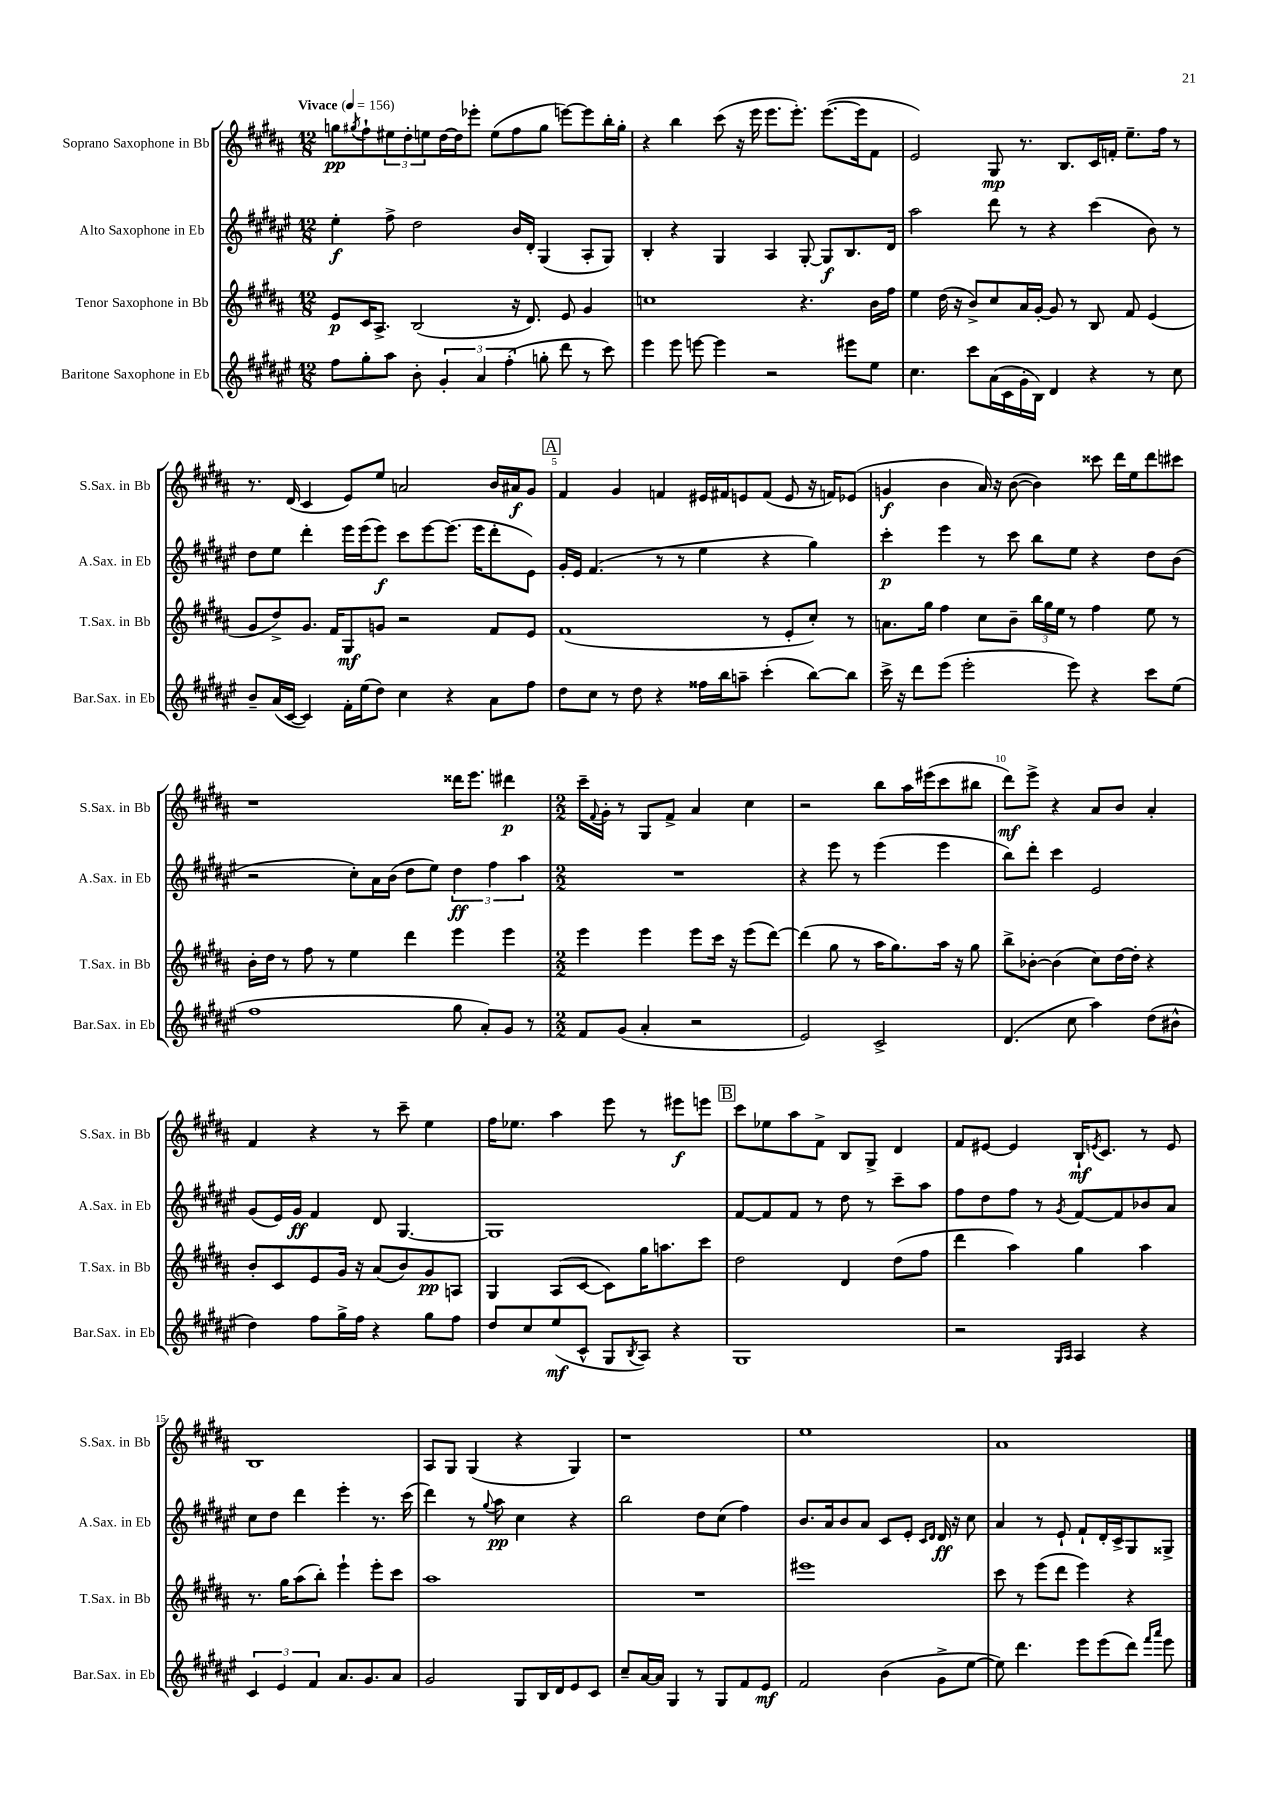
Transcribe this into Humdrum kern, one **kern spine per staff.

**kern	**dynam	**kern	**dynam	**kern	**dynam	**kern	**dynam
*part4	*part4	*part3	*part3	*part2	*part2	*part1	*part1
*staff4	*staff4	*staff3	*staff3	*staff2	*staff2	*staff1	*staff1
*I"Baritone Saxophone in Eb	*	*I"Tenor Saxophone in Bb	*	*I"Alto Saxophone in Eb	*	*I"Soprano Saxophone in Bb	*
*I'Bar.Sax. in Eb	*	*I'T.Sax. in Bb	*	*I'A.Sax. in Eb	*	*I'S.Sax. in Bb	*
*clefG2	*	*clefG2	*	*clefG2	*	*clefG2	*
*k[f#c#g#d#a#e#]	*	*k[f#c#g#d#a#]	*	*k[f#c#g#d#a#e#]	*	*k[f#c#g#d#a#]	*
*M12/8	*	*M12/8	*	*M12/8	*	*M12/8	*
*MM156	*	*MM156	*	*MM156	*	*MM156	*
=1	=1	=1	=1	=1	=1	=1	=1
!	!	!	!	!	!	!LO:TX:a:B:t=Vivace	!
8ff#\L	.	8e/L	p	4ee#'\	f	8ggn\L	pp
.	.	.	.	.	.	8qgg#X/	.
8gg#'\	.	16c#/K	.	.	.	8ff#`\	.
.	.	8.A#^/J	.	.	.	.	.
8aa#\J	.	.	.	8ff#^\	.	12ee#X\	.
.	.	.	.	.	.	12dd#'\	.
8b'\	.	(2B/	.	2dd#\	.	.	.
.	.	.	.	.	.	12een\	.
6g#'/	.	.	.	.	.	[16dd#\L	.
.	.	.	.	.	.	16dd#\J]	.
.	.	.	.	.	.	8eee-X'\J	.
6a#/	.	.	.	.	.	.	.
.	.	.	.	.	.	(8ee\L	.
(6ff#'\	.	.	.	.	.	.	.
.	.	16r	.	16b/LL	.	8ff#\	.
.	.	8.d#/)	.	16d#'/JJ	.	.	.
8ggn'\	.	.	.	(4G#/	.	8gg#\J	.
8ddd#\	.	8e/	.	.	.	[8eeen\L)	.
8r	.	4g#/	.	8A#'/L	.	8eee\]	.
8ccc#\)	.	.	.	8G#/J)	.	16bb'\L	.
.	.	.	.	.	.	16gg#'\JJ	.
=2	=2	=2	=2	=2	=2	=2	=2
4eee#\	.	1ccn	.	4B'/	.	4r	.
8eee#\	.	.	.	4r	.	4bb\	.
[8eeen\	.	.	.	.	.	.	.
4eee\]	.	.	.	4G#/	.	(8ccc#\	.
.	.	.	.	.	.	16r	.
.	.	.	.	.	.	16eee\	.
2r	.	.	.	4A#/	.	8.eee\L	.
.	.	.	.	.	.	8.eee'\J)	.
.	.	4.r	.	[8G#'/	.	.	.
.	.	.	.	8G#/L]	f	([8.eee\L	.
8eee#X\L	.	.	.	8.B/	.	.	.
.	.	.	.	.	.	16eee\k]	.
8ee#\J	.	16b\LL	.	.	.	8f#\J	.
.	.	16ff#\JJ	.	16d#/Jk	.	.	.
=3	=3	=3	=3	=3	=3	=3	=3
4.cc#\	.	4ee\	.	2aa#\	.	2e/)	.
.	.	(16dd#\	.	.	.	.	.
.	.	16r	.	.	.	.	.
8ccc#\L	.	8b^/L)	.	.	.	.	.
(16a#\L	.	8cc#/	.	8ddd#\	.	8G#/	mp
16c#\	.	.	.	.	.	.	.
16g#'\	.	16a#/L	.	8r	.	8.r	.
16B\JJ)	.	[16g#'/JJ	.	.	.	.	.
4d#/	.	8g#/]	.	4r	.	.	.
.	.	.	.	.	.	8.B/L	.
.	.	8r	.	.	.	.	.
4r	.	8B/	.	(4ccc#\	.	16c#/L	.
.	.	.	.	.	.	16fn'/JJ	.
.	.	8f#/	.	.	.	8.ee~\L	.
8r	.	(4e/	.	8b\)	.	.	.
.	.	.	.	.	.	16ff#\Jk	.
8cc#\	.	.	.	8r	.	8r	.
!!LO:LB:g=z
=4	=4	=4	=4	=4	=4	=4	=4
8b~/L	.	8g#/L	.	8dd#\L	.	8.r	.
(16a#/L	.	8dd#^/)	.	8ee#\J	.	.	.
[16c#/JJ	.	.	.	.	.	(16d#/	.
4c#/])	.	8.g#/J	.	4ddd#'\	.	4c#/	.
.	.	16f#/KL	.	.	.	.	.
16f#'\LL	.	8G#/	mf	16eee#\LL	.	8e/L)	.
(16ee#\J	.	.	.	(16eee#\J	.	.	.
8dd#\J)	.	8gn/J	.	8eee#\J)	f	8ee/J	.
4cc#\	.	2r	.	8ccc#\L	.	2an/	.
.	.	.	.	[8eee#\	.	.	.
4r	.	.	.	(8.eee#\J]	.	.	.
.	.	.	.	16eee#\KL	.	.	.
8a#\L	.	8f#/L	.	8ddd#'\	.	16b/LL	.
.	.	.	.	.	.	16a#X/J	f
8ff#\J	.	8e/J	.	8e#\J)	.	8g#/J	.
!!LO:REH:place=s1:t=A
=5	=5	=5	=5	=5	=5	=5	=5
8dd#\L	.	(1f#	.	16g#'/LL	.	4f#/	.
.	.	.	.	16e#/JJ	.	.	.
8cc#\J	.	.	.	(4.f#/	.	.	.
8r	.	.	.	.	.	4g#/	.
8dd#\	.	.	.	.	.	.	.
4r	.	.	.	8r	.	4fn/	.
.	.	.	.	8r	.	.	.
16ff##X\LL	.	.	.	4ee#\	.	16e#X/LL	.
16bb\J	.	.	.	.	.	16f#X/J	.
8aan~\J	.	.	.	.	.	8en/	.
(4ccc#'\	.	8r	.	4r	.	(8f#/J	.
.	.	8e'/L	.	.	.	8e/	.
[8bb\L)	.	8cc#'/J)	.	4gg#\)	.	16r	.
.	.	.	.	.	.	16fn/KL)	.
8bb\J]	.	8r	.	.	.	(8e-X/J	.
=6	=6	=6	=6	=6	=6	=6	=6
16ccc#^\	.	8.an\L	.	4ccc#'\	p	4gn/	f
16r	.	.	.	.	.	.	.
8ddd#\L	.	.	.	.	.	.	.
.	.	16gg#\Jk	.	.	.	.	.
(8eee#\J	.	4ff#\	.	4eee#\	.	4b\	.
2eee#'\	.	.	.	.	.	.	.
.	.	8cc#\L	.	8r	.	16a#/)	.
.	.	.	.	.	.	16r	.
.	.	8b~\J	.	8ccc#\	.	([8b\	.
.	.	24bb\LL	.	8bb\L	.	4b\])	.
.	.	24gg#\	.	.	.	.	.
.	.	24ee\JJ	.	.	.	.	.
8eee#\)	.	8r	.	8ee#\J	.	.	.
4r	.	4ff#\	.	4r	.	8ccc##X\	.
.	.	.	.	.	.	16ddd#\LL	.
.	.	.	.	.	.	16ee\J	.
8ccc#\L	.	8ee\	.	8dd#\L	.	8ddd#\	.
(8ee#\J	.	8r	.	(8b\J	.	8ccc#X\J	.
!!LO:LB:g=z
=7	=7	=7	=7	=7	=7	=7	=7
1ff#	.	16b'\LL	.	2r	.	1r	.
.	.	16dd#\JJ	.	.	.	.	.
.	.	8r	.	.	.	.	.
.	.	8ff#\	.	.	.	.	.
.	.	8r	.	.	.	.	.
.	.	4ee\	.	8cc#'\L)	.	.	.
.	.	.	.	16a#\L	.	.	.
.	.	.	.	(16b\JJ	.	.	.
.	.	4ddd#\	.	8dd#\L	.	.	.
.	.	.	.	8ee#\J)	.	.	.
8gg#\	.	4eee\	.	6dd#\	ff	16ddd##X\KL	.
.	.	.	.	.	.	8.eee\J	.
8a#'/L)	.	.	.	.	.	.	.
.	.	.	.	6ff#\	.	.	.
8g#/J	.	4eee\	.	.	.	4ddd#X\	p
.	.	.	.	6aa#\	.	.	.
8r	.	.	.	.	.	.	.
=8	=8	=8	=8	=8	=8	=8	=8
*M2/2	*	*M2/2	*	*M2/2	*	*M2/2	*
8f#/L	.	4eee\	.	1r	.	16ccc#~\LL	.
.	.	.	.	.	.	8qqf#/	.
.	.	.	.	.	.	16g#'\JJ	.
(8g#/J	.	.	.	.	.	8r	.
4a#'/	.	4eee\	.	.	.	8G#/L	.
.	.	.	.	.	.	8f#^/J	.
2r	.	8eee\L	.	.	.	4a#/	.
.	.	16ccc#\Jk	.	.	.	.	.
.	.	16r	.	.	.	.	.
.	.	(8eee\L	.	.	.	4cc#\	.
.	.	[8ddd#\J)	.	.	.	.	.
=9	=9	=9	=9	=9	=9	=9	=9
2e#/)	.	(4ddd#\]	.	4r	.	2r	.
.	.	8gg#\	.	8eee#\	.	.	.
.	.	8r	.	8r	.	.	.
2c#^/	.	16aa#\KL	.	(4eee#\	.	8bb\L	.
.	.	8.gg#\)	.	.	.	.	.
.	.	.	.	.	.	16aa#\L	.
.	.	.	.	.	.	(16eee#X\J	.
.	.	16aa#\Jk	.	4eee#\	.	8ccc#\	.
.	.	16r	.	.	.	.	.
.	.	8gg#\	.	.	.	8bb#X\J	.
=10	=10	=10	=10	=10	=10	=10	=10
(4.d#/	.	8bb^\L	.	8bb\L)	.	8ddd#\L)	mf
.	.	[8b-X'\J	.	8ddd#'\J	.	8eee^\J	.
.	.	(4b-\]	.	4ccc#\	.	4r	.
8cc#\	.	.	.	.	.	.	.
4aa#\)	.	8cc#\L)	.	2e#/	.	8a#/L	.
.	.	[16dd#\L	.	.	.	8b/J	.
.	.	16dd#'\JJ]	.	.	.	.	.
(8dd#\L	.	4r	.	.	.	4a#'/	.
8b#X^^\J	.	.	.	.	.	.	.
!!LO:LB:g=z
=11	=11	=11	=11	=11	=11	=11	=11
4dd#\)	.	8b'/L	.	(8g#/L	.	4f#/	.
.	.	8c#/	.	16e#/L)	.	.	.
.	.	.	.	16g#/JJ	ff	.	.
8ff#\L	.	8e/	.	4f#/	.	4r	.
16gg#^\L	.	16g#/Jk	.	.	.	.	.
16ff#\JJ	.	16r	.	.	.	.	.
4r	.	(8a#/L	.	8d#/	.	8r	.
.	.	8b/)	.	[4.G#/	.	8ccc#~\	.
8gg#\L	.	8g#/	pp	.	.	4ee\	.
8ff#\J	.	8An/J	.	.	.	.	.
=12	=12	=12	=12	=12	=12	=12	=12
8dd#/L	.	4G#/	.	1G#]	.	16ff#\KL	.
.	.	.	.	.	.	8.ee-X\J	.
8cc#/	.	.	.	.	.	.	.
(8ee#/	mf	(8A#/L	.	.	.	4aa#\	.
8c#^^/J	.	[8c#/J	.	.	.	.	.
8G#/L	.	8c#\L])	.	.	.	8eee\	.
8qB/	.	.	.	.	.	.	.
8A#/J)	.	16gg#\K	.	.	.	8r	.
.	.	8.aan\	.	.	.	.	.
4r	.	.	.	.	.	8eee#X\L	f
.	.	8ccc#\J	.	.	.	8eeen\J	.
!!LO:REH:place=s1:t=B
=13	=13	=13	=13	=13	=13	=13	=13
1G#	.	2dd#\	.	[8f#/L	.	8ccc#\L	.
.	.	.	.	8f#/]	.	8ee-X\	.
.	.	.	.	8f#/J	.	8aa#\	.
.	.	.	.	8r	.	8f#^\J	.
.	.	4d#/	.	8dd#\	.	8B/L	.
.	.	.	.	8r	.	8G#^/J	.
.	.	(8dd#\L	.	8ccc#~\L	.	4d#/	.
.	.	8ff#\J	.	8aa#\J	.	.	.
=14	=14	=14	=14	=14	=14	=14	=14
2r	.	4ddd#\	.	8ff#\L	.	8f#/L	.
.	.	.	.	8dd#\	.	[8e#X/J	.
.	.	4aa#\)	.	8ff#\J	.	4e#/]	.
.	.	.	.	8r	.	.	.
16qqG#/LL	.	.	.	.	.	.	.
16qqA#/JJ	.	.	.	8qg#/	.	.	.
4A#/	.	4gg#\	.	[8f#/L	.	16B`/KL	mf
.	.	.	.	.	.	8qen/	.
.	.	.	.	.	.	8.c#/J	.
.	.	.	.	8f#/]	.	.	.
4r	.	4aa#\	.	8b-X/	.	8r	.
.	.	.	.	8a#/J	.	8e/	.
!!LO:LB:g=z
=15	=15	=15	=15	=15	=15	=15	=15
6c#/	.	8.r	.	8cc#\L	.	1B	.
.	.	.	.	8dd#\J	.	.	.
6e#/	.	.	.	.	.	.	.
.	.	16gg#\KL	.	.	.	.	.
.	.	(8aa#\	.	4ddd#\	.	.	.
6f#/	.	.	.	.	.	.	.
.	.	8bb'\J)	.	.	.	.	.
8.a#/L	.	4eee`\	.	4eee#'\	.	.	.
8.g#/	.	.	.	.	.	.	.
.	.	8eee'\L	.	8.r	.	.	.
8a#/J	.	8ccc#\J	.	.	.	.	.
.	.	.	.	(16ccc#\	.	.	.
=16	=16	=16	=16	=16	=16	=16	=16
2g#/	.	1aa#	.	4ddd#\)	.	8A#/L	.
.	.	.	.	.	.	8G#/J	.
.	.	.	.	8r	.	(4G#/	.
.	.	.	.	8qqgg#/	.	.	.
.	.	.	.	8aa#\	pp	.	.
8G#/L	.	.	.	4cc#\	.	4r	.
16B/L	.	.	.	.	.	.	.
16d#/J	.	.	.	.	.	.	.
8e#/	.	.	.	4r	.	4G#/)	.
8c#/J	.	.	.	.	.	.	.
=17	=17	=17	=17	=17	=17	=17	=17
8cc#~/L	.	1r	.	2bb\	.	1r	.
[16a#/L	.	.	.	.	.	.	.
16a#/JJ]	.	.	.	.	.	.	.
4G#/	.	.	.	.	.	.	.
8r	.	.	.	8dd#\L	.	.	.
8G#/L	.	.	.	(8cc#\J	.	.	.
8f#/	.	.	.	4ff#\)	.	.	.
8e#/J	mf	.	.	.	.	.	.
=18	=18	=18	=18	=18	=18	=18	=18
2f#/	.	1eee#X	.	8.b/L	.	1ee	.
.	.	.	.	16a#/k	.	.	.
.	.	.	.	8b/	.	.	.
.	.	.	.	8a#/J	.	.	.
(4b\	.	.	.	8c#/L	.	.	.
.	.	.	.	8e#'/J	.	.	.
.	.	.	.	16qqc#/LL	.	.	.
.	.	.	.	16qqd#/JJ	.	.	.
8g#^\L	.	.	.	16d#/	ff	.	.
.	.	.	.	16r	.	.	.
[8ee#\J	.	.	.	8cc#\	.	.	.
=19	=19	=19	=19	=19	=19	=19	=19
8ee#\])	.	8ccc#\	.	4a#/	.	1a#	.
4.ddd#\	.	8r	.	.	.	.	.
.	.	(8eee\L	.	8r	.	.	.
.	.	8ddd#\J	.	8e#`/	.	.	.
8eee#\L	.	4eee\)	.	8f#`/L	.	.	.
(8eee#\	.	.	.	16d#'/L	.	.	.
.	.	.	.	16c#^/J	.	.	.
8ddd#\J)	.	4r	.	8G#/	.	.	.
16qqfff#/LL	.	.	.	.	.	.	.
16qqaaa#/JJ	.	.	.	.	.	.	.
8eee#\	.	.	.	8G##X^/J	.	.	.
==	==	==	==	==	==	==	==
*-	*-	*-	*-	*-	*-	*-	*-
